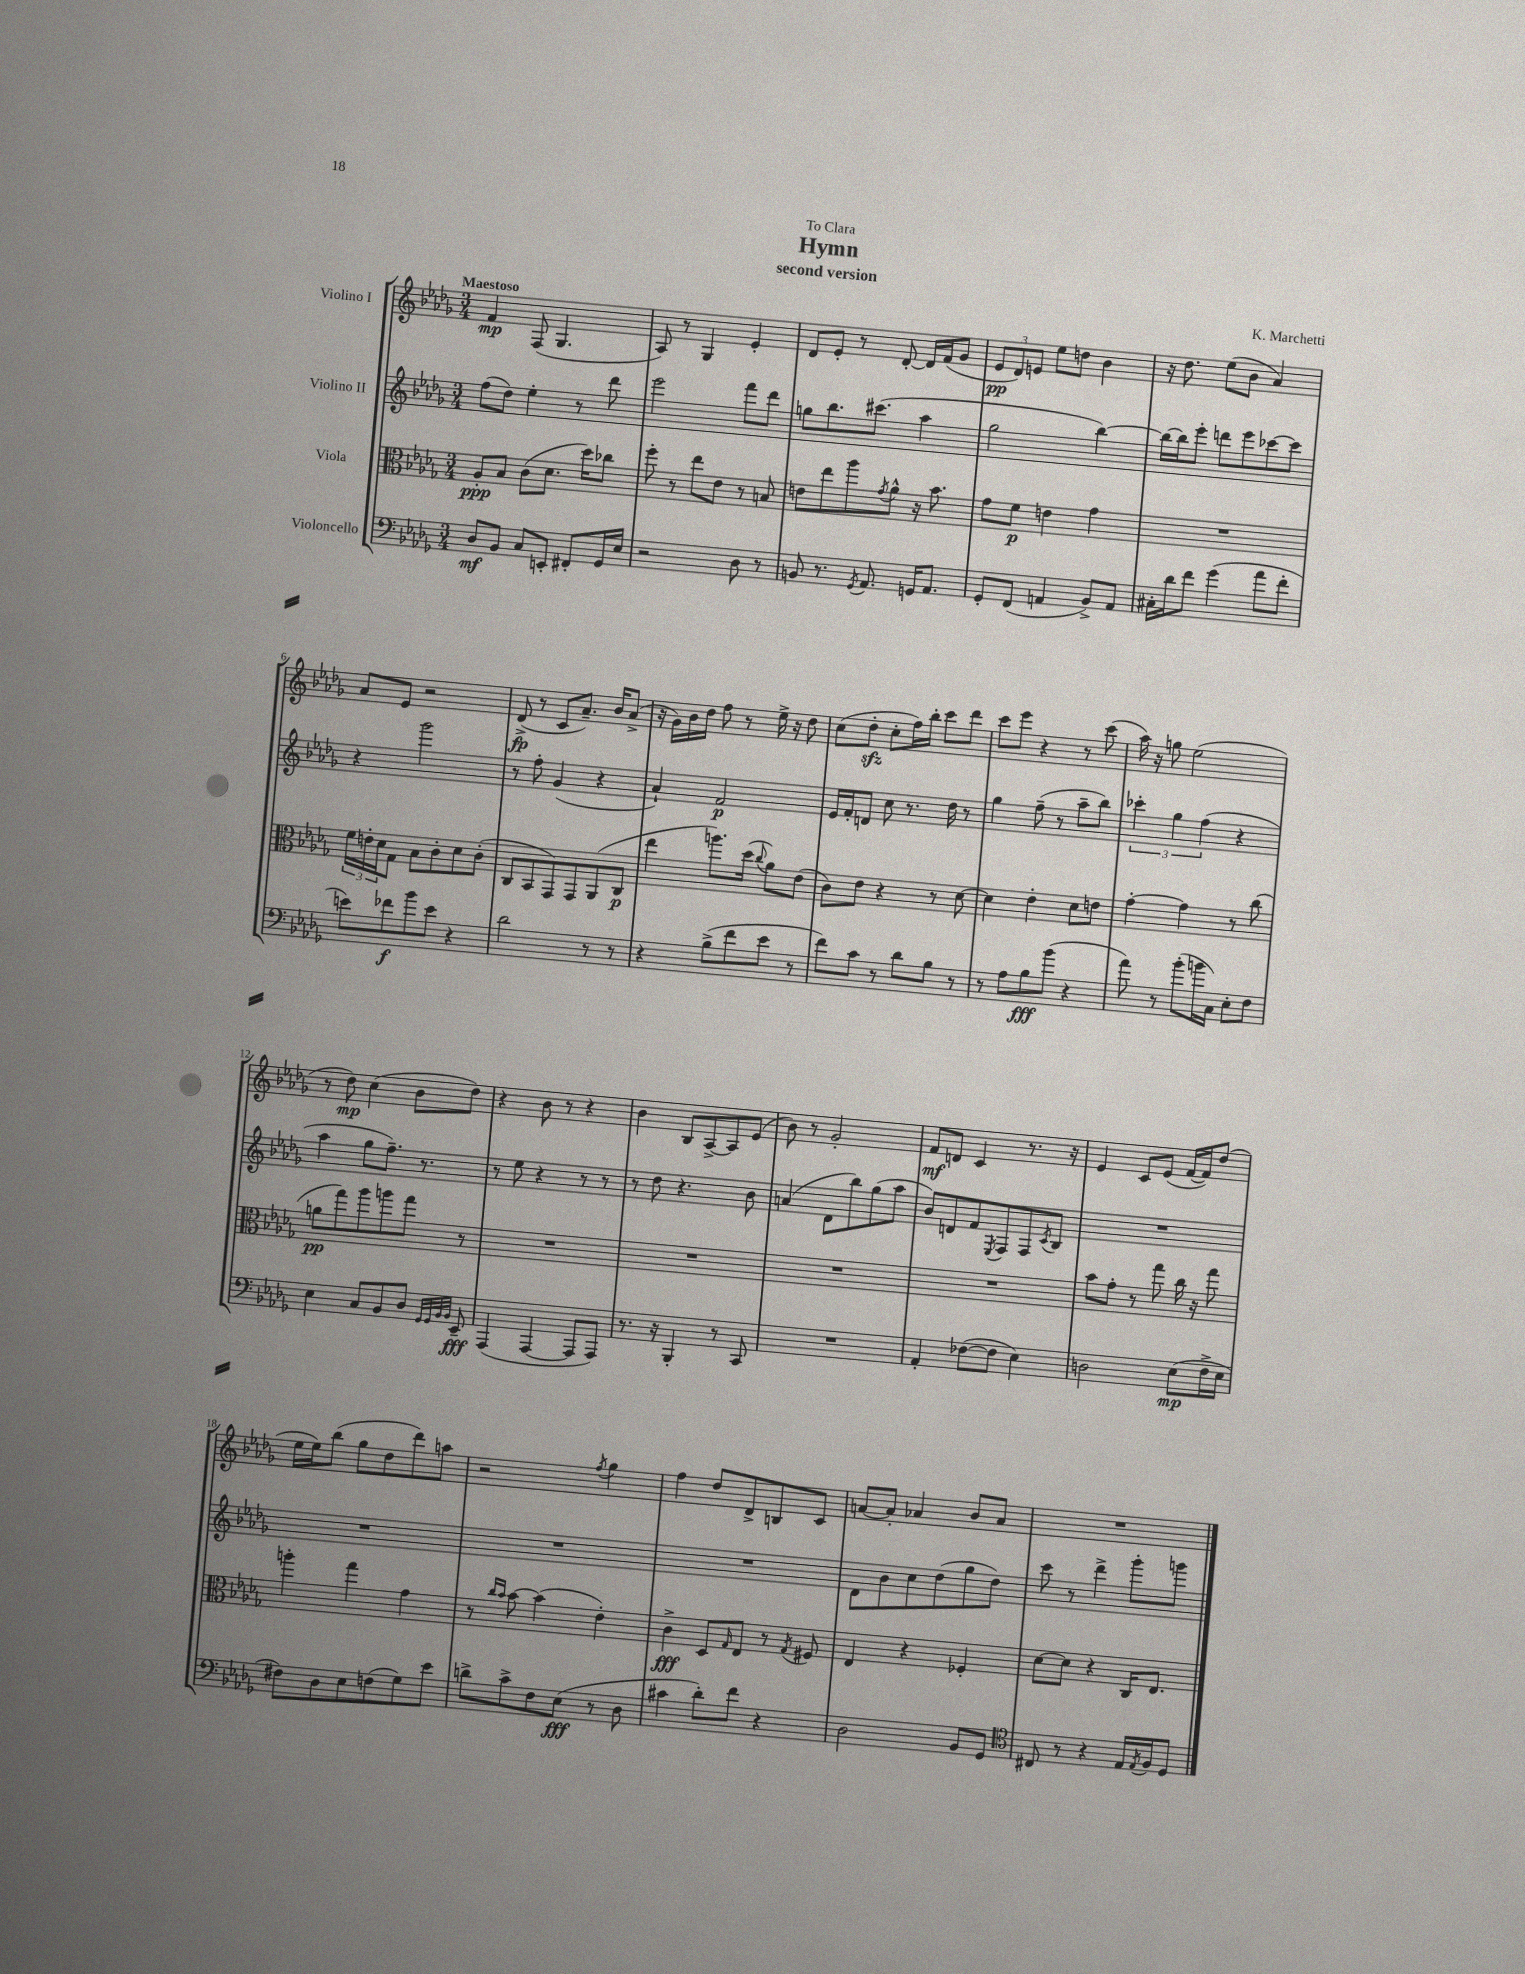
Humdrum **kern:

**kern	**kern	**kern	**kern
*staff4	*staff3	*staff2	*staff1
*clefF4	*clefC3	*clefG2	*clefG2
*k[b-e-a-d-g-]	*k[b-e-a-d-g-]	*k[b-e-a-d-g-]	*k[b-e-a-d-g-]
*M3/4	*M3/4	*M3/4	*M3/4
8D-	8A-'	(8ff	4f
8BB-	8B-	8dd-)	.
8C	(8c	4ee-'	(8F
8EE'	8.d-	.	4.G-
8FF#'	.	8r	.
.	16dd-)	.	.
16GG-	8cc-	8ddd-	.
16E-	.	.	.
=	=	=	=
2r	8ff'	2eee-	8A-)
.	8r	.	8r
.	8ee-	.	4G-
.	8e-	.	.
8D-	8r	8fff	4e-'
8r	8B	8ddd-	.
=	=	=	=
8BB	8e	8gg	8d-
8.r	8ee-	8.bb-	8e-'
.	8aa-	.	8r
8qGG-	.	.	.
8.AA-	.	(8.ccc#	.
.	8qg-	.	.
.	8a-^^	.	[8d-'
16GG	16r	4aa-	16d-]
8.AA-	8.b-	.	(16f
.	.	.	8g-
=	=	=	=
8GG-'	8g-	2gg-	12e-
.	.	.	12d-)
(8FF	8f	.	.
.	.	.	12e
4AA	4e	.	8ee-
.	.	.	8dd
8BB-^)	4g-	[4bb-)	4b-
8AA	.	.	.
=	=	=	=
16C#'	2.r	16bb-_	16r
16d-	.	16bb-]	8.dd-
8f	.	8eee-'	.
(4g-	.	8ddd	(8ee-
.	.	8eee-	8b-
8a-	.	[8ccc-	4a-)
8f'	.	8ccc-]	.
=	=	=	=
8e)	24f	4r	8a-
.	24e'	.	.
.	24d-	.	.
8f-	8G-	.	8e-
8b-	8B-	2ggg-	2r
8e	8c'	.	.
4r	8d-	.	.
.	(8c'	.	.
=	=	=	=
2d-	8C	8r	(8d-^
.	8BB-	8ff'	8r
.	8GG-)	(4g-	8c
.	8GG-	.	8.a-~)
8r	(8AA-	4r	.
.	.	.	16b-
8r	8C	.	(8a-^
=	=	=	=
4r	4ee-	4a-`)	16r
.	.	.	16g-)
.	.	.	16b-
.	.	.	16dd-
(8B-^	8.aa)	2f	8ff
8f	.	.	8r
.	(16dd-	.	.
.	8qqcc	.	.
8e-	8a-)	.	16ee-^
.	.	.	16r
8r	(8e-	.	8dd-
=	=	=	=
8f)	8c)	16e-	(8cc
.	.	16f'	.
8c	8e-	8d	8dd-'
8r	4r	8cc	8cc'
8d-	.	8.r	16ff)
.	.	.	16bb-'
8B-	8r	.	8ccc
.	.	16dd-	.
8r	[8d-	8r	8ddd-
=	=	=	=
8r	4d-]	4gg-	8ccc
8A-	.	.	8eee-
8B-	4e-'	(8ff~	4r
(8b-	.	8r	.
4r	8d-	8aa-~	8r
.	8e	8bb-)	(8ccc
=	=	=	=
8a-)	[4g-'	6ccc-'	16aa-)
.	.	.	16r
8r	.	.	8gg
.	.	6gg-	.
(8b-'	4g-]	.	(2ee-
.	.	(6ff	.
16b	.	.	.
16C)	.	.	.
8E-'	8r	4r	.
8F	(8cc	.	.
=	=	=	=
4E-	8a	4aa-	8r
.	8gg-)	.	8dd-)
8C	8aa-	8gg-	(4cc
8BB-	8aa	8.ff~)	.
8D-	8gg-	.	8b-
.	.	8.r	.
32qqGG-	.	.	.
32qqGG-	.	.	.
32qqBB-	.	.	.
32qqBB-	.	.	.
8EE-~	8r	.	8dd-)
=	=	=	=
(4AAA-	2.r	8r	4r
.	.	8ee-	.
[4AAA-	.	4r	8b-
.	.	.	8r
8AAA-]	.	8r	4r
8AAA-)	.	8r	.
=	=	=	=
8.r	2.r	8r	4b-
.	.	8dd-	.
16r	.	.	.
4BBB-'	.	4.r	8B-
.	.	.	[8A-^
8r	.	.	8A-]
8CC	.	8b-	(8e-
=	=	=	=
2.r	2.r	(4a	8b-)
.	.	.	8r
.	.	8d-	2g-'
.	.	8bb-)	.
.	.	(8gg-	.
.	.	8aa-	.
=	=	=	=
4AA-'	2.r	8b-)	8f
.	.	8d	8d
([8F-	.	8f	4c
.	.	8qE-	.
8F-]	.	8F	.
4E-)	.	8F	8.r
.	.	8qc	.
.	.	8B-	.
.	.	.	16r
=	=	=	=
2D	8b-	2.r	4e-
.	8g-'	.	.
.	8r	.	8c
.	8gg-	.	(8e-
(8E-	16cc	.	[16f
.	16r	.	16f])
16F^	8gg-	.	(8dd-
16E-	.	.	.
=	=	=	=
8F#)	4aa'	2.r	16ee-
.	.	.	16ee-)
8D-	.	.	(8bb-
8E-	4gg-	.	8gg-
(8F	.	.	8dd-
8G-)	4g-	.	8ddd-)
8e-	.	.	8aa
=	=	=	=
8d^	8r	2.r	2r
.	16qqcc	.	.
.	16qqb-	.	.
8c^	[8b-	.	.
8F	(4b-]	.	.
(8E-	.	.	.
.	.	.	8qff
8r	4e-')	.	4gg-
8D-	.	.	.
=	=	=	=
4c#	4c^	2.r	4ff
8d-')	8D-	.	8dd-
.	16qqG-	.	.
8f	8E-	.	8d-^
4r	8r	.	8B
.	8qG-	.	.
.	8F#	.	8c
=	=	=	=
2D-	4E-	8d-	[8a
.	.	8b-	8a']
.	4r	8cc	4a-
.	.	(8dd-	.
8BB-	4F-'	8gg-	8b-
8GG-	.	8dd-)	8a-
=	=	=	=
*clefC4	*	*	*
8C#	[8d-	8ccc	2.r
8r	8d-]	8r	.
4r	4r	4ddd-^	.
16E-	16C	8ggg-'	.
8qE-	.	.	.
16F	8.E-	.	.
8D-	.	8ggg	.
==	==	==	==
*-	*-	*-	*-
